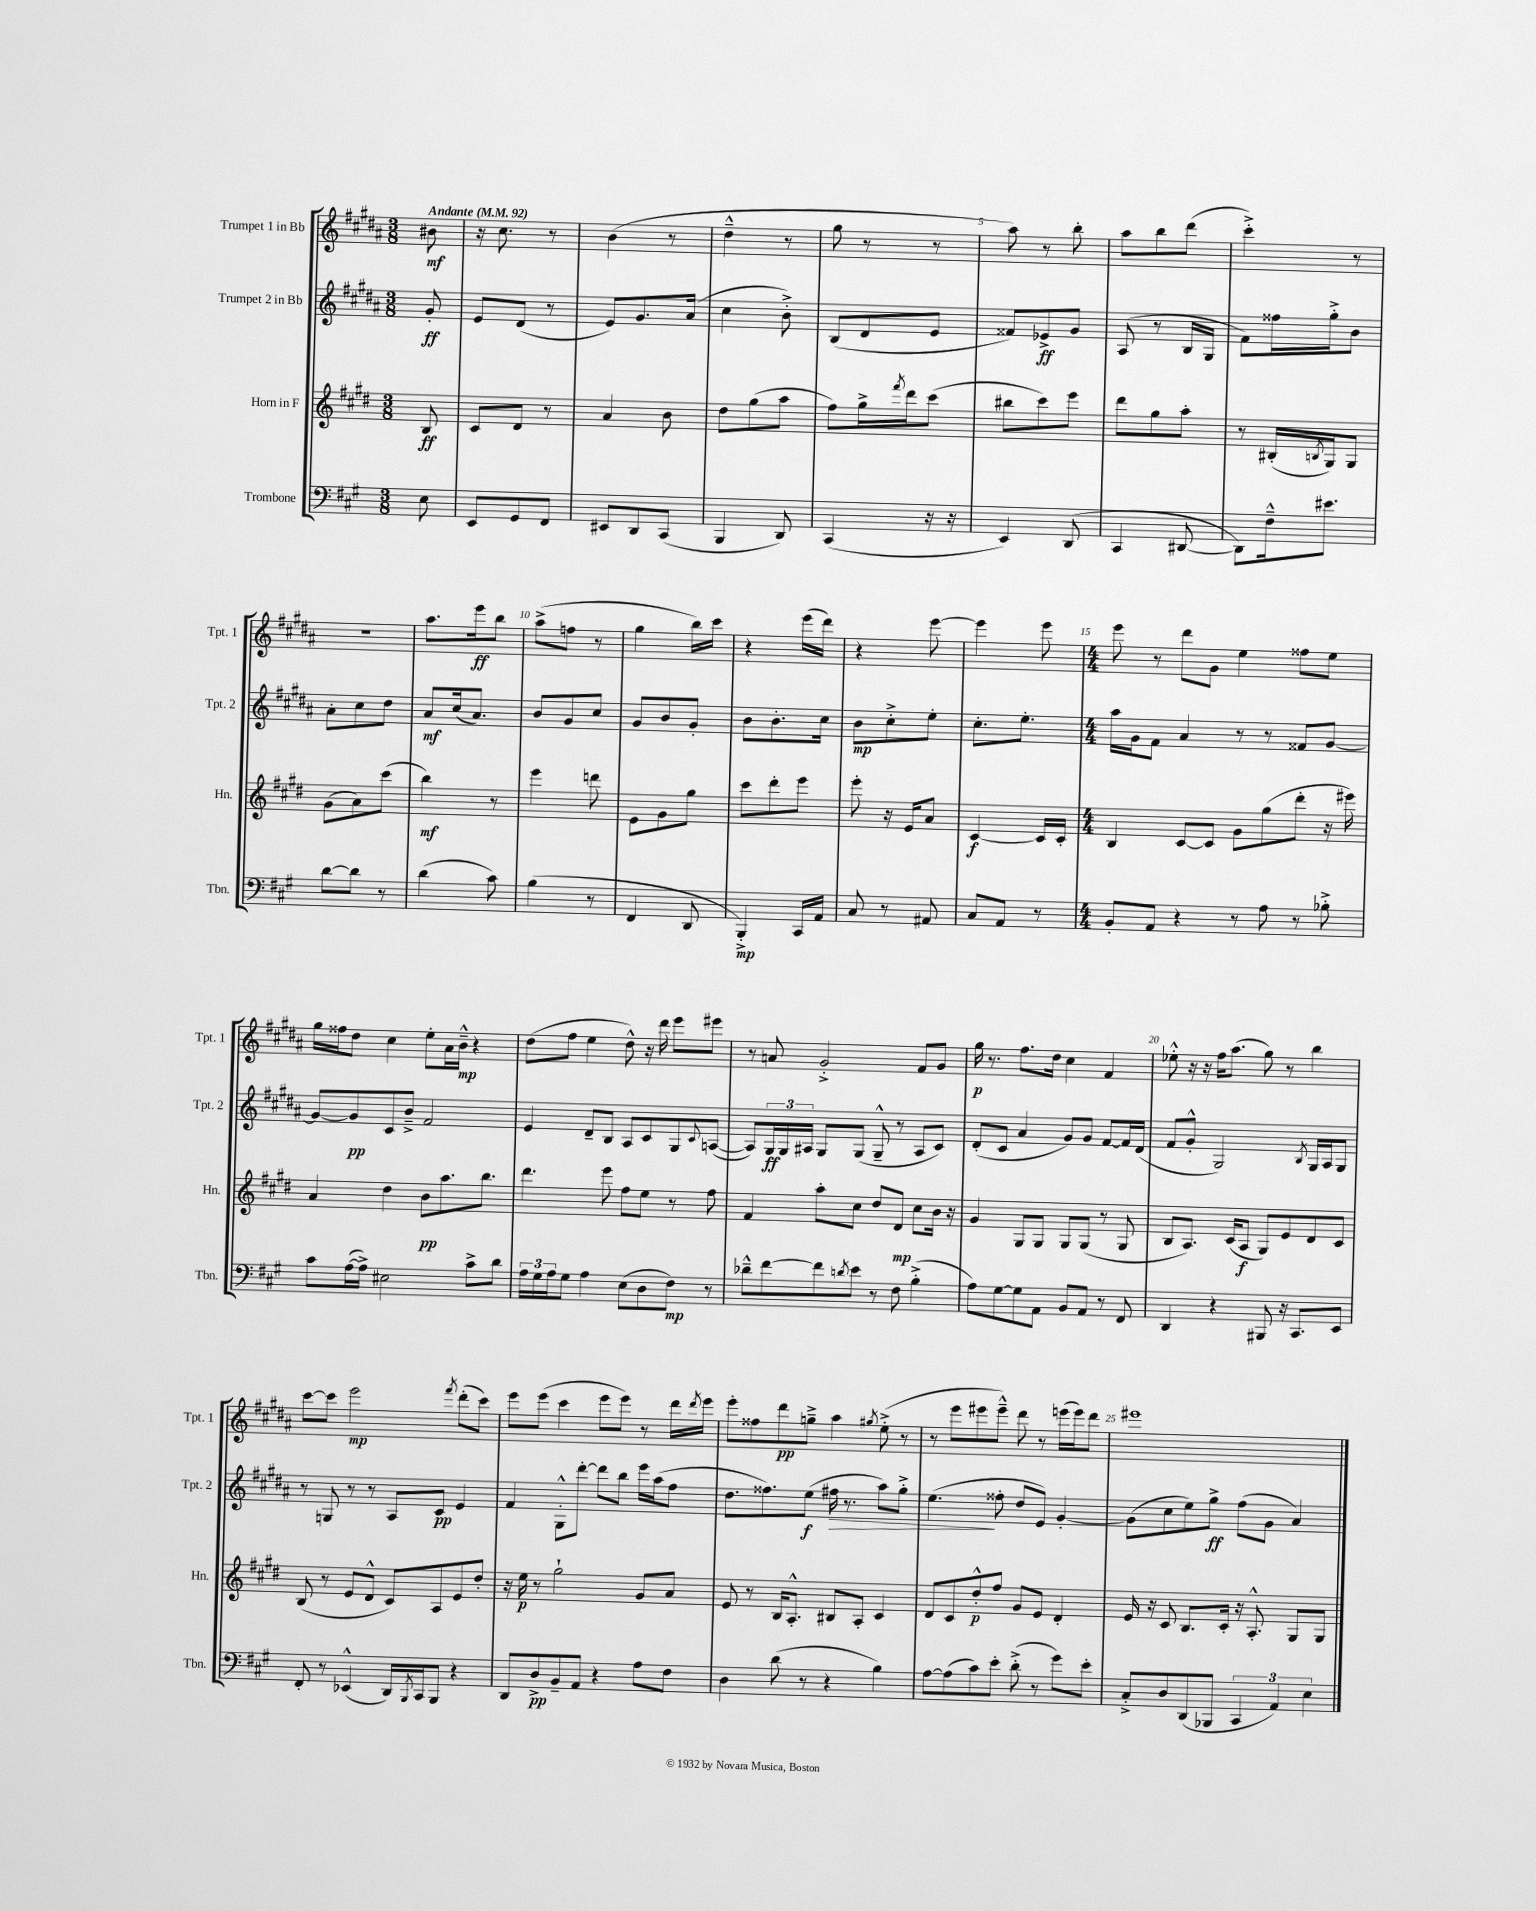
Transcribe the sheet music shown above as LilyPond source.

<<
\new StaffGroup <<
\new Staff = "s0" \with { instrumentName = "Trumpet 1 in Bb" shortInstrumentName = "Tpt. 1" } {
    \clef treble \key b \major \numericTimeSignature \time 3/8 \partial 8 \tempo "Andante" 4 = 92
    bis'8\mf |
    r16 cis''8. r8 |
    b'4( r8 |
    dis''4---^ r8 |
    gis''8 r8 r8 |
    ais''8) r8 b''8-. |
    ais''8 b''8 dis'''8( |
    cis'''4-.->) r8 |
    R4. |
    ais''8. e'''16\ff b''8 |
    ais''8->( f''8 r8 |
    gis''4 b''16) cis'''16 |
    r4 e'''16( dis'''16) |
    r4 e'''8~ |
    e'''4 e'''8 |
    \numericTimeSignature \time 4/4 e'''8 r8 dis'''8 gis'8 e''4 fisis''8 e''8 |
    gis''16 fisis''16 dis''8 cis''4 e''8-. ais'16 b'16---^\mp r4 |
    dis''8( fis''8 e''4 dis''8-^) r16 dis'''16 e'''8 eis'''8 |
    r8 a'8 gis'2-.-> fis'8 gis'8 |
    gis''16\p r8. fis''8. dis''16 cis''4 fis'4 |
    ees''8-.-^ r16 r16 fis''16 ais''8.( gis''8) r8 b''4 |
    cis'''8~ cis'''8 e'''2\mp \acciaccatura { fis'''8 } dis'''8-.( cis'''8) |
    e'''8 e'''8( cis'''4 e'''8 e'''8) r8 dis'''16 \acciaccatura { dis'''8 } e'''16 |
    e'''8-. fisis''8 dis'''8\pp g''8---> ais''4 \acciaccatura { gis''8 } e''8-.->( r8 |
    r8 e'''8 eis'''8 eis'''8---^) dis'''8 r8 e'''16( e'''16) dis'''8 |
    eis'''1 \bar "|." |
}
\new Staff = "s1" \with { instrumentName = "Trumpet 2 in Bb" shortInstrumentName = "Tpt. 2" } {
    \clef treble \key b \major \numericTimeSignature \time 3/8 \partial 8
    gis'8-.\ff |
    e'8 dis'8( r8 |
    e'8) gis'8. ais'16( |
    cis''4 b'8-.->) |
    b8( dis'8 e'8 |
    fisis'8) ees'8->\ff gis'8 |
    ais8( r8 b16 gis16 |
    fis'8) fisis''16 gis''16-.-> b'8 |
    ais'8-. cis''8 dis''8 |
    ais'8\mf cis''16( ais'8.) |
    b'8 gis'8 cis''8 |
    gis'8 b'8 gis'8-. |
    b'8 b'8.-. cis''16 |
    b'8\mp cis''8-.-> e''8-. |
    cis''8.-. e''8.-. |
    \numericTimeSignature \time 4/4 ais''16 gis'16 fis'8 ais'4 r8 r8 fisis'8 gis'8~ |
    gis'8~ gis'8\pp cis'8 b'8---> fis'2 |
    e'4 dis'8-- b8 ais8 cis'8 gis8 \appoggiatura { cis'8 } a8~( |
    a8) \tuplet 3/2 { gis16\ff gis16 ais16 } gis8 gis8( gis8---^ r8 ais8 cis'8) |
    dis'8-.( cis'8 ais'4 gis'8) gis'8 fis'8~ fis'16 dis'16( |
    fis'8 gis'8-.-^ gis2) \acciaccatura { b8 } gis16 ais16 gis8 |
    r8 g8 r8 r8 ais8 cis'8\pp e'4 |
    fis'4 gis8-.-^ dis'''8~-. dis'''8 b''8 e'''16 ais''16( fis''8 |
    dis''8. fisis''8.) e''8\f( fis''16\> r8. ais''8) gis''8-.-> |
    e''4.\!( fisis''8-. dis''8 e'8) gis'4~-. |
    gis'8( cis''8 e''8) gis''8->\ff fis''8( gis'8 ais'4) \bar "|." |
}
\new Staff = "s2" \with { instrumentName = "Horn in F" shortInstrumentName = "Hn." } {
    \clef treble \key e \major \numericTimeSignature \time 3/8 \partial 8
    b8\ff |
    cis'8 dis'8 r8 |
    a'4 b'8 |
    dis''8 gis''8( a''8 |
    fis''8) gis''16-> \acciaccatura { fis'''8 } dis'''16 cis'''8( |
    bis''8 cis'''8) e'''8 |
    dis'''8 gis''8 a''8-. |
    r8 bis16-.( \acciaccatura { b8 } gis16) gis8 |
    gis'8( a'8) cis'''8( |
    b''4\mf) r8 |
    e'''4 d'''8 |
    e'8 gis'8 gis''8 |
    cis'''8 dis'''8-. e'''8 |
    e'''8-. r16 e'16 a'8 |
    cis'4~\f cis'16 cis'16-. |
    \numericTimeSignature \time 4/4 b4 cis'8~ cis'8 gis'8 gis''8( dis'''8-. r16 eis'''16) |
    a'4 dis''4 b'8\pp a''8. b''8. |
    dis'''4. e'''8 fis''8 e''8 r8 fis''8 |
    fis'4 a''8-. cis''8 dis''8 dis'8\mp cis''8 b'16 r16 |
    gis'4 gis8 gis8 gis8 gis8( r8 gis8 |
    b8 a8.) cis'16( a8\f gis8) e'8 dis'8 cis'8 |
    b8( r8 e'8 dis'8-^ cis'8) a8 e'8 dis''8-. |
    r16 e''16\p r8 gis''2-! gis'8 a'8 |
    e'8 r8 b16 a8.-.-^ bis8 a8-. cis'4 |
    dis'8 cis'8 dis''8-.-^\p fis''8 gis'8 e'8 dis'4-. |
    e'16 r16 cis'8 b8. cis'16-. r16 a8.-.-^ gis8 gis8 \bar "|." |
}
\new Staff = "s3" \with { instrumentName = "Trombone" shortInstrumentName = "Tbn." } {
    \clef bass \key a \major \numericTimeSignature \time 3/8 \partial 8
    e8 |
    e,8 gis,8 fis,8 |
    eis,8 d,8 cis,8( |
    b,,4 d,8) |
    cis,4( r16 r16 |
    e,4) d,8( |
    cis,4 dis,8~ |
    dis,8) fis16---^ eis'8. |
    d'8~ d'8 r8 |
    d'4( cis'8) |
    b4( r8 |
    fis,4 d,8 |
    b,,4-.->\mp) cis,16 a,16 |
    cis8 r8 ais,8 |
    cis8 a,8 r8 |
    \numericTimeSignature \time 4/4 b,8-. a,8 r4 r8 a8 r8 bes8-.-> |
    cis'8 a16~( a16->) eis2 cis'8-> d'8 |
    \tuplet 3/2 { a16 gis16 a16 } gis8 a4 e8( d8 fis8\mp) r8 |
    des'8---^ fis'8~ fis'8 \acciaccatura { d'8 } e'8 r8 fis8 b4-.->( |
    a8) gis8~ gis8 a,8 b,8 a,8 r8 fis,8 |
    d,4 r4 bis,,8 r16 cis,8. e,8 |
    fis,8-. r8 ees,4-^( d,16) \acciaccatura { b,,8 } cis,16 b,,8 r4 |
    d,8 d8->\pp b,8-- a,8 r4 a8 fis8 |
    d4 d'8( r8 r4 b4) |
    a8~ a8( cis'8) e'8-. d'8-.->( r8 gis'8) e'8-. |
    cis8-.-> d8 d,8( bes,,8 \tuplet 3/2 { cis,4 a,4) e4 } \bar "|." |
}
>>
>>
\layout { \context { \Score \override BarNumber.break-visibility = ##(#f #t #t) barNumberVisibility = #(every-nth-bar-number-visible 5) } }
